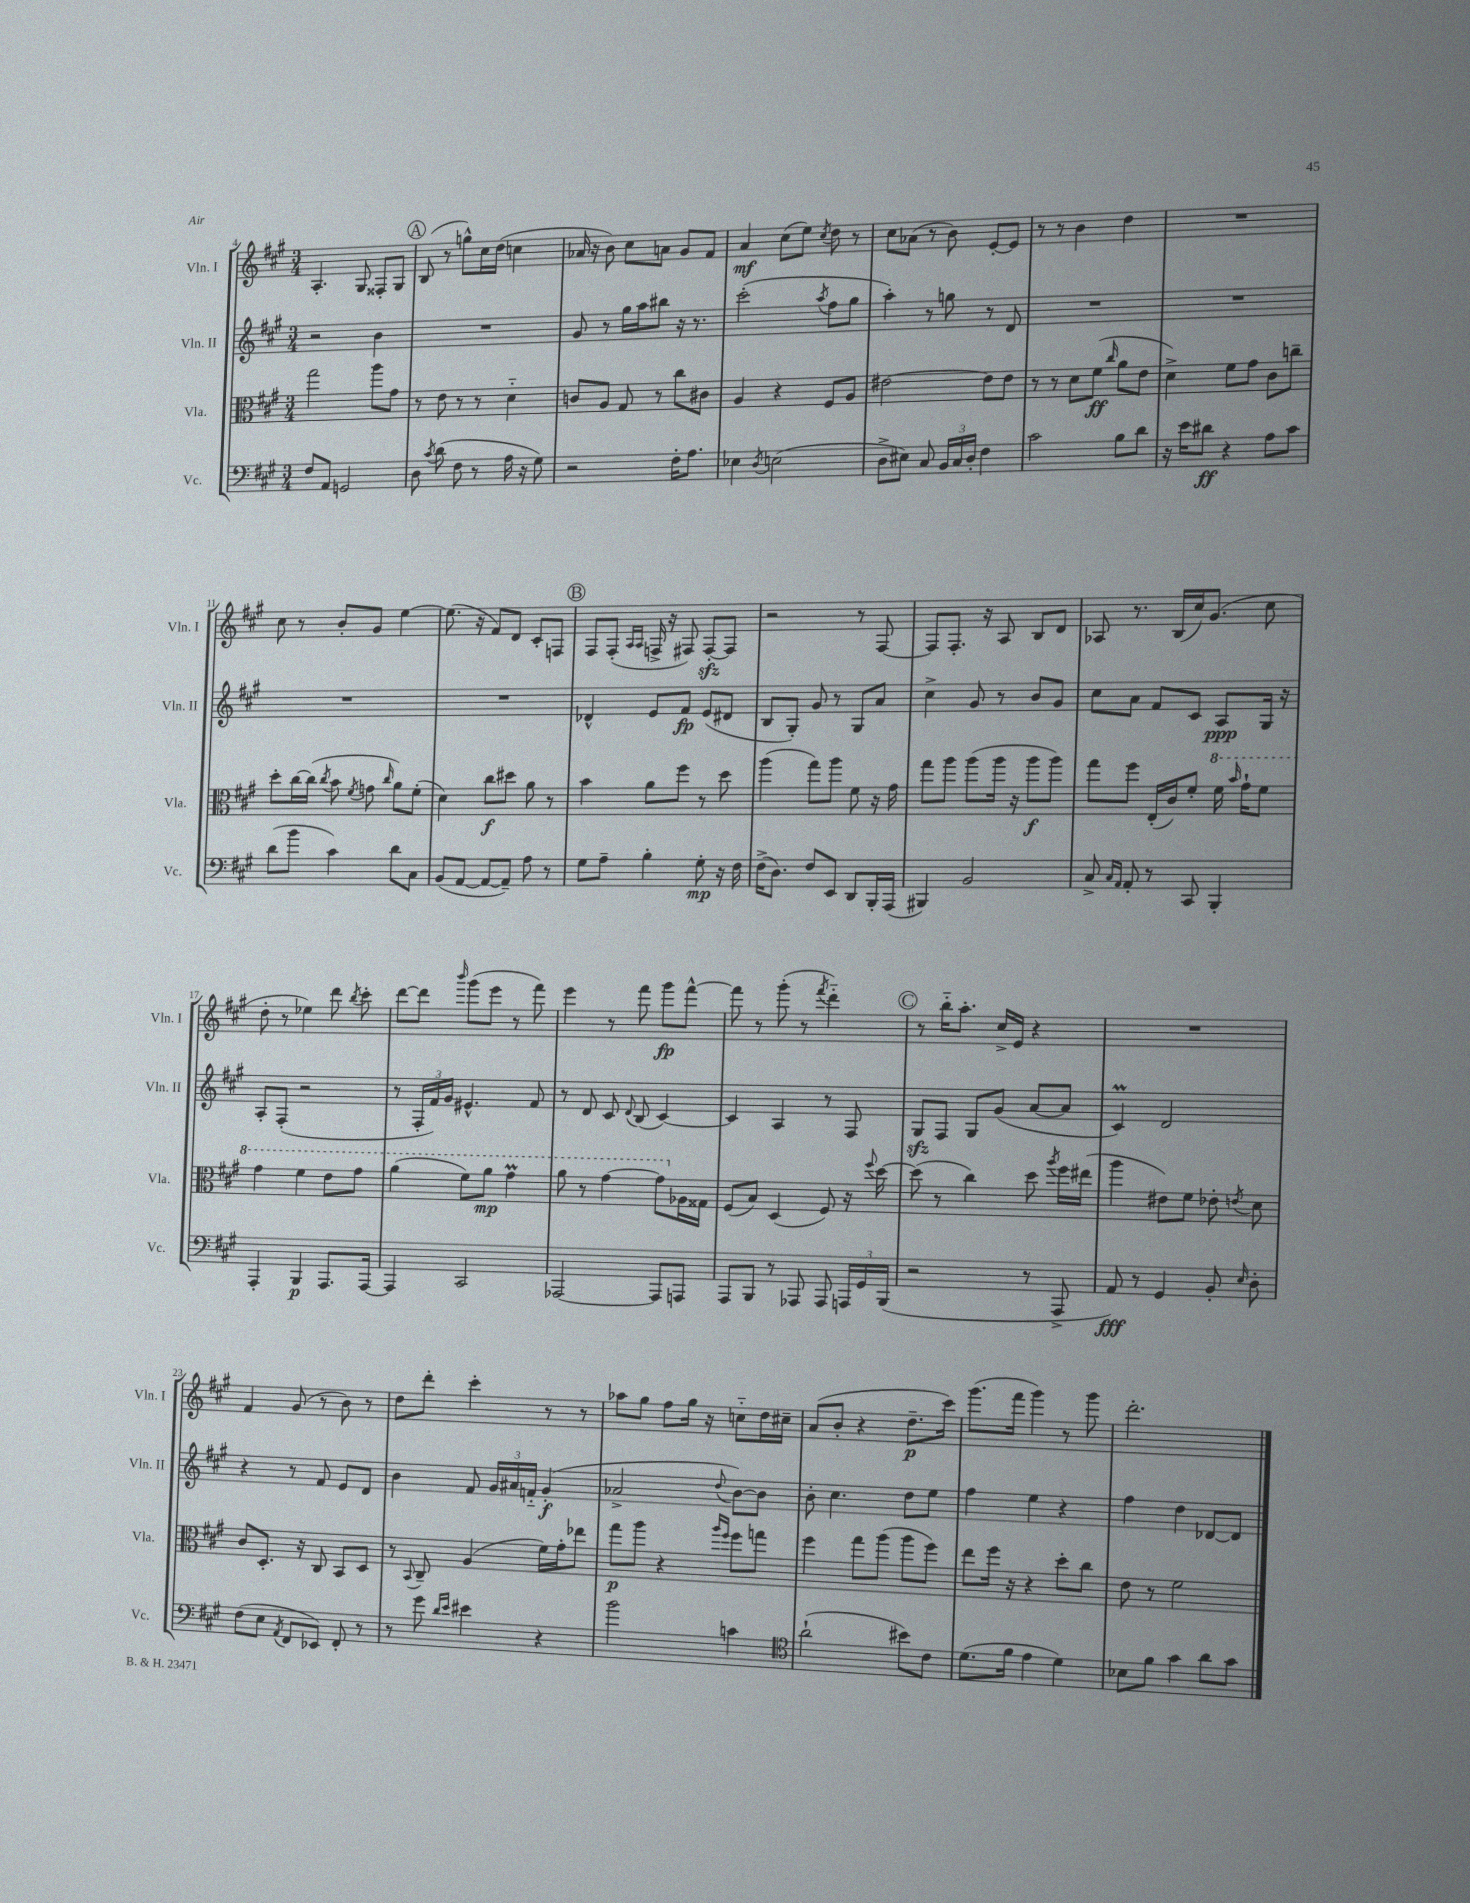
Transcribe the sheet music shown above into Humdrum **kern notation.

**kern	**kern	**kern	**kern
*staff4	*staff3	*staff2	*staff1
*clefF4	*clefC3	*clefG2	*clefG2
*k[f#c#g#]	*k[f#c#g#]	*k[f#c#g#]	*k[f#c#g#]
*M3/4	*M3/4	*M3/4	*M3/4
8F#	2gg#	2r	4.A'
8AA	.	.	.
2GG	.	.	.
.	.	.	8G#
.	8aa	4b	8F##'
.	8g#	.	8G#
=	=	=	=
8D	8r	2.r	(8B
8qc#	.	.	.
(8d	8e	.	8r
8F#	8r	.	8gg^^)
8r	8r	.	16cc#
.	.	.	(16dd
16A	4d'~	.	4cc
16r	.	.	.
8G#)	.	.	.
=	=	=	=
2r	8c	8g#	16a-
.	.	.	16r
.	8A	8r	8b)
.	8G#	16gg#	8cc#
.	.	16aa	.
.	8r	8bb#	8a
16F#'	8cc#	16r	8g#
8.A	.	8.r	.
.	8c#	.	8f#
=	=	=	=
4E-	4A	(2ccc#'	4a
8qD	.	.	.
(2E	4r	.	(8cc#
.	.	.	8ee)
.	.	8qaa	8qcc#
.	8F#	8ff#	8dd
.	8A	8gg#	8r
=	=	=	=
8D^	[2e#	4aa')	8cc#
8E#)	.	.	(8a-
8C#	.	8r	8r
24BB	.	8gg	8b)
24C#	.	.	.
24D'	.	.	.
4F#	8e#]	8r	[8e'
.	8e#	8d	8e]
=	=	=	=
2c#	8r	2.r	8r
.	8r	.	8r
.	8d	.	4b
.	(8f#	.	.
.	16qqcc#	.	.
8B	8a	.	4dd
8d	8e	.	.
=	=	=	=
16r	4d^)	2.r	2.r
16e	.	.	.
8d#	.	.	.
4r	8f#	.	.
.	8g#	.	.
8A	8c#	.	.
8c#	8cc~	.	.
=	=	=	=
(8d	8dd'	2.r	8cc#
8b	[16cc#	.	8r
.	(16cc#]	.	.
.	8qcc#	.	.
4c#)	8b	.	8b'
.	8qf#	.	.
.	8g	.	8g#
.	16qqcc#	.	.
8d	8a)	.	[4ee
8C#	(8f#'	.	.
=	=	=	=
(8BB	4d)	2.r	(8.ee]
[8AA	.	.	.
.	.	.	16r
8AA_	8cc#	.	8f#)
8AA~])	8dd#	.	8d
8A	8a	.	8c#'
8r	8r	.	8F
=	=	=	=
8G#	4b	4d-^^	8F#
8A~	.	.	(8F#'
.	.	.	16qqA
.	.	.	16qqA
4B'	8a	8e	16F^
.	.	.	16r
.	8ff#	8f#	8F#)
8G#'	8r	(8e	[8F#'
16r	8dd	8d#	8F#]
16F#	.	.	.
=	=	=	=
(16F#^	(4aa	8B	2r
8.D)	.	.	.
.	.	8G#')	.
8F#	8gg#)	8g#	.
8EE	8aa	8r	.
8DD	8f#	8G#	8r
16BBB'	16r	8a	[8F#
(16AAA	16g#	.	.
=	=	=	=
4BBB#)	8gg#	4cc#^	8F#]
.	8aa	.	8.F#'
2BB	(8aa	8g#	.
.	.	.	16r
.	16aa	8r	8A
.	16r	.	.
.	8aa	8b	8B
.	8aa)	8g#	8d
=	=	=	=
8C#^	8gg#	8cc#	8A-
16qqC#	.	.	.
16qqAA	.	.	.
8AA'	8ff#	8a	8.r
8r	(16E'	8f#	.
.	16c#)	.	(16B
8CC#	8f#'	8c#	16cc#)
.	.	.	(8.g#
4BBB'	16ff#	8A	.
.	16qqbb	.	.
.	16gg#`	.	.
.	8ff#	16G#	8cc#
.	.	16r	.
=	=	=	=
4AAA'	4gg#	8A'	8dd'
.	.	(8F#'	8r
4BBB	4ff#	2r	4ee-)
8.AAA	8ee	.	8ddd
.	.	.	8qbb
.	8gg#	.	8ccc#'
[16AAA	.	.	.
=	=	=	=
4AAA]	(4aa	8r	[8ddd
.	.	24F#'	8ddd]
.	.	24f#)	.
.	.	24g#	.
.	.	.	16qqbbb
2CC#	8ff#)	4.e#^^	(8ggg#
.	8aa	.	8eee
.	4gg#	.	8r
.	.	8f#	8fff#)
=	=	=	=
[2AAA-	8aa	8r	4eee
.	8r	8d	.
.	[4gg#	8c#	8r
.	.	8qqd	.
.	.	(8B	8fff#
8AAA-]	8gg#]	[4c#)	8ggg#
8AAA	16A-	.	[8fff#^^
.	16G##	.	.
=	=	=	=
8AAA	(8F#	4c#]	8fff#]
8BBB	8B)	.	8r
8r	(4D	4A	(8ggg#'
8AAA-	.	.	8r
.	.	.	8qfff#
8AAA-	8F#)	8r	4ddd'~)
24AAA	16r	8F#	.
24GG#	.	.	.
.	8qqff#	.	.
.	[16dd	.	.
(24BBB	.	.	.
=	=	=	=
2r	(8dd]	8G#	8r
.	8r	8F#	16bb'~
.	.	.	8.aa'
.	4cc#)	8G#	.
.	.	(8g#	16cc#^
.	.	.	16e
8r	8dd	[8a	4r
.	8qaa	.	.
8AAA^	16ff#	8a]	.
.	(16ee#	.	.
=	=	=	=
8AA)	4aa	4c#)	2.r
8r	.	.	.
4GG#	8e#)	2d	.
.	8f#	.	.
8BB'	8e-'	.	.
16qqE	8qe	.	.
8D'	8d	.	.
=	=	=	=
(8F#	8c#	4r	4f#
8E	8.D'	.	.
8qAA	.	.	.
8FF#	.	8r	(8g#
.	16r	.	.
8EE-)	8C#	8f#	8r
8FF#'	8BB	8e	8b)
8r	8D	8d	8r
=	=	=	=
8r	8r	4b	8dd
.	8qqBB	.	.
8g#	8C#~	.	8ddd'
16qqd	.	.	.
16qqe	.	.	.
4e#	(4A	8f#	4ccc#'
.	.	24g#	.
.	.	24a#	.
.	.	24f'~	.
4r	16f#)	(4g#'	8r
.	16g#'	.	.
.	8ee-	.	8r
=	=	=	=
2b	8gg#	2a-^	8aa-
.	8aa	.	8gg#
.	4r	.	8ff#
.	.	.	16gg#
.	.	.	16r
.	16qqaa	.	.
.	16qqff#	8qqdd	.
4c	8ff#	[8b)	8cc'~
.	8gg	8b]	16dd
.	.	.	16cc#~
=	=	=	=
*clefC4	*	*	*
(2a`	4ff#	8b'	(8a
.	.	4.cc#	8b'
.	8gg#	.	4r
.	(8aa	.	.
8b#)	8aa	8dd	8.dd~
8c#	8ff#)	8ee	.
.	.	.	16ccc#)
=	=	=	=
(8.d	8ee	4ff#	(8.ggg#
.	16ff#	.	.
16f#	16r	.	16fff#
4e	4r	4ee	4ggg#)
4d)	8dd'	4r	8r
.	8cc#	.	8ggg#
=	=	=	=
8B-	8e	4ff#	2.ddd'
8f#	8r	.	.
4g#	2f#	4dd	.
8a	.	[8d-	.
8g#	.	8d-]	.
==	==	==	==
*-	*-	*-	*-
